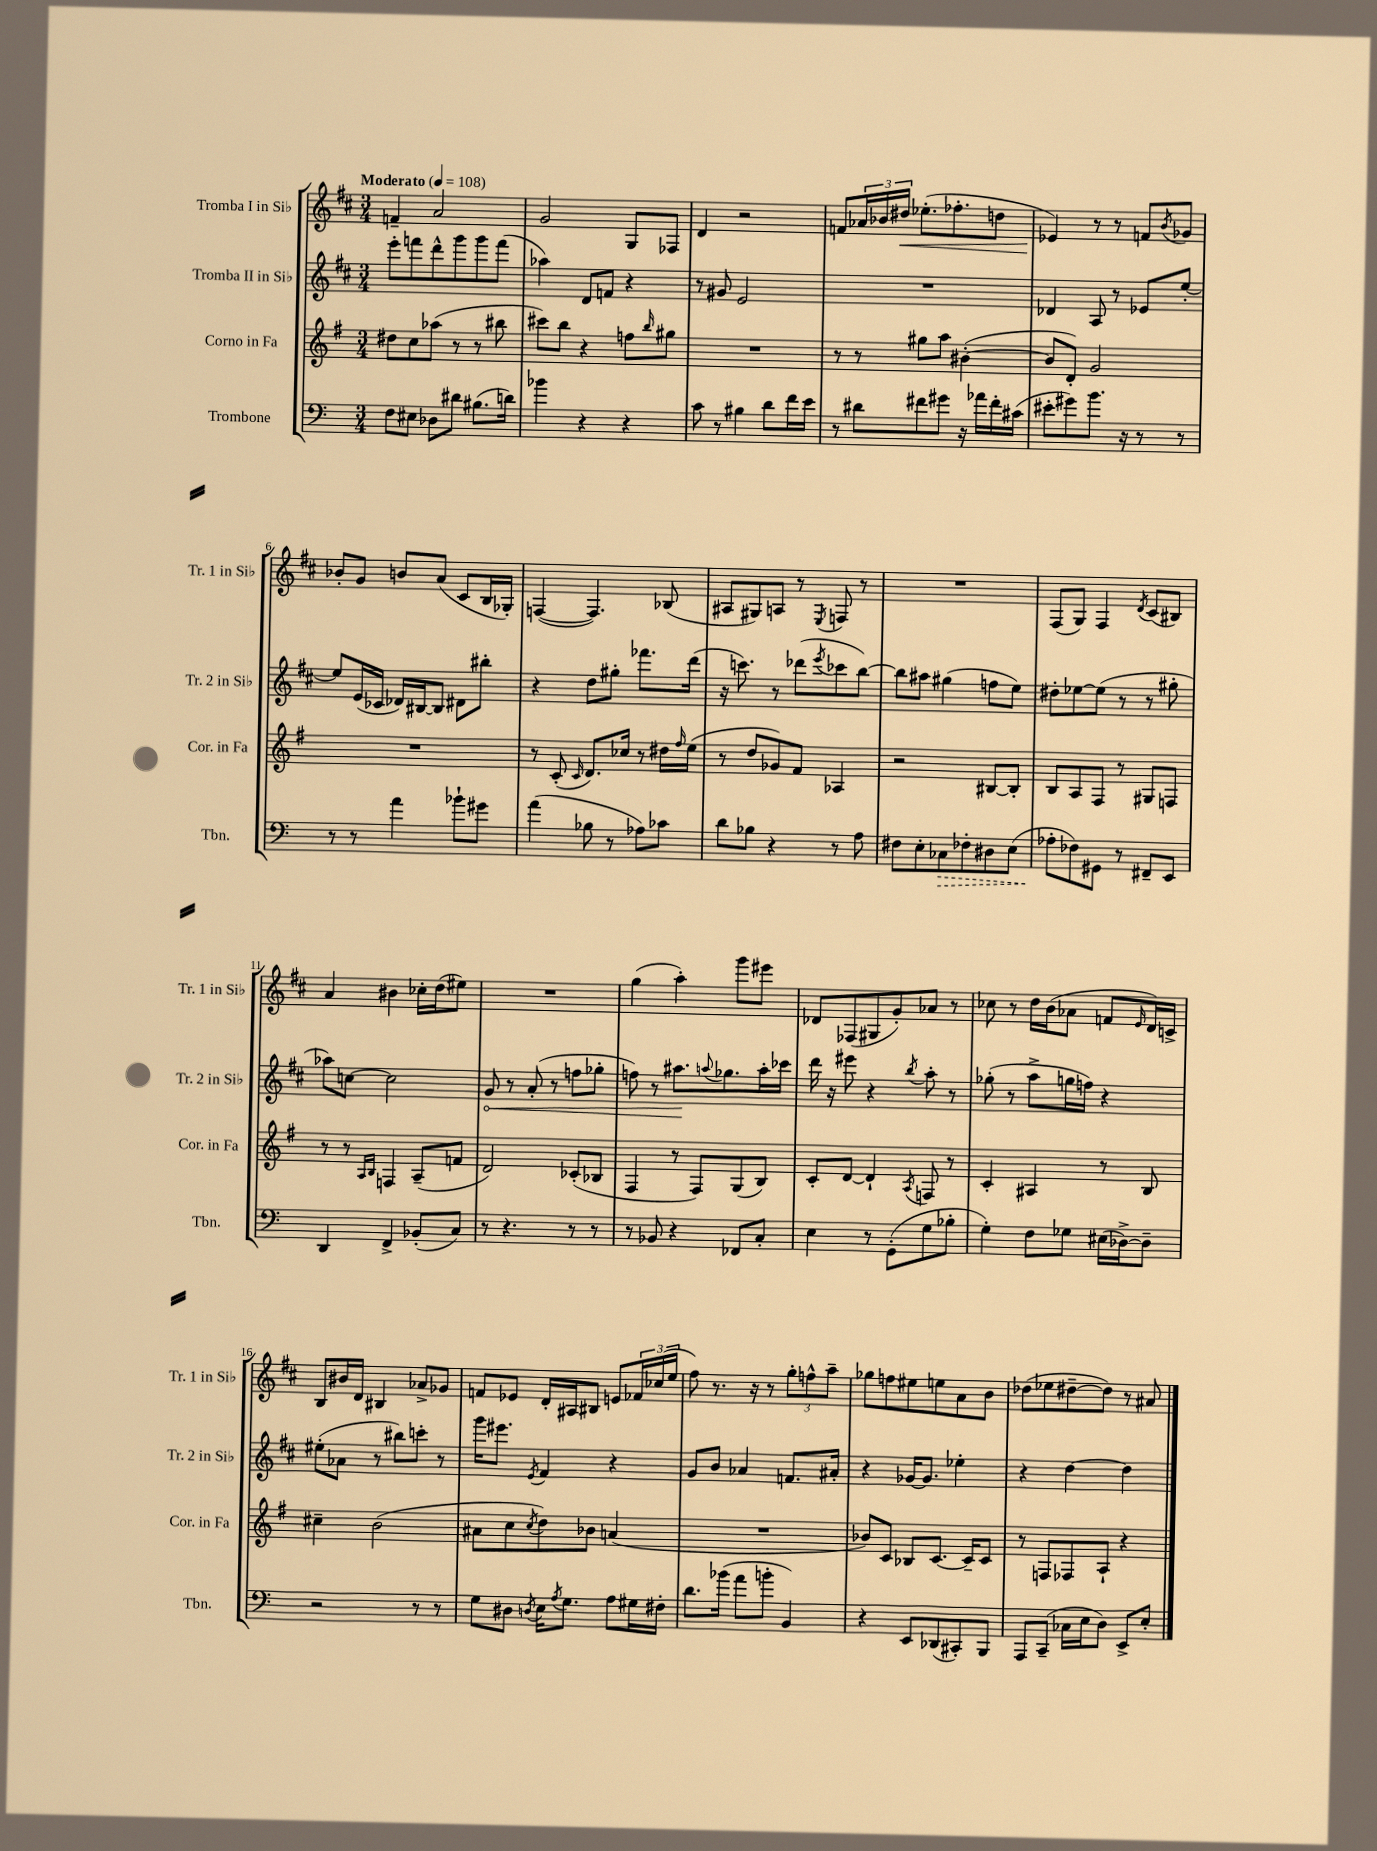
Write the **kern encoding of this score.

**kern	**kern	**kern	**kern
*staff4	*staff3	*staff2	*staff1
*clefF4	*clefG2	*clefG2	*clefG2
*k[]	*k[f#]	*k[f#c#]	*k[f#c#]
*M3/4	*M3/4	*M3/4	*M3/4
*MM108	*MM108	*MM108	*MM108
8F	8dd#	8eee'	4f~
8E#	8cc	8fff	.
8D-	(8aa-	8ddd^^	2a
8d#	8r	8ggg	.
(8.B#	8r	8ggg	.
.	8bb#	(8fff	.
16d)	.	.	.
=	=	=	=
4b-	8ccc#)	4aa-)	2g
.	8bb	.	.
4r	4r	8d	.
.	.	8f	.
4r	8ff	4r	8G
.	16qqbb	.	.
.	8gg#	.	8F-
=	=	=	=
8c	2.r	8r	4d
8r	.	8g#	.
4B#	.	2e	2r
8d	.	.	.
16f	.	.	.
16e	.	.	.
=	=	=	=
8r	8r	2.r	8f
8d#	8r	.	24a-
.	.	.	24b-
.	.	.	24dd#
8f#	8gg#	.	(8.ee-'
8g#	8aa	.	.
.	.	.	8.ff-'
16r	([4b#'	.	.
16a-	.	.	.
16f#'	.	.	8dd
(16c#	.	.	.
=	=	=	=
8e#'	8b#]	4d-	4e-)
8g#)	8d')	.	.
8.b	2g	8A	8r
.	.	8r	8r
16r	.	.	.
8r	.	8e-	8f
.	.	.	8qb
8r	.	[8ee'	8g-
=	=	=	=
8r	2.r	8ee]	8b-'
8r	.	(16e	8g
.	.	16c-	.
4a	.	16d-)	8b
.	.	[16B#	.
.	.	8B#]	(8a
8b-`	.	8d#	8c#
8g#	.	8bb#'	16B
.	.	.	16G-')
=	=	=	=
(4a	8r	4r	([4F
.	(8c'	.	.
.	16qqc	.	.
8B-	8.d)	8dd	4.F])
8r	.	8gg#'	.
.	16cc-	.	.
8A-)	8r	8.fff-	.
8c-	16dd#	.	(8B-
.	16qqff#	.	.
.	(16ee	(16ddd	.
=	=	=	=
8d	8r	16r	8A#
.	.	8.ccc)	.
8B-	8dd	.	8G#)
4r	8g-)	8r	8A
.	8f#	(8ddd-	8r
.	.	8qeee	8qE
8r	4A-	8ccc-	8F
8A	.	[8bb)	8r
=	=	=	=
8F#	2r	8bb]	2.r
8E'	.	8aa#	.
8C-	.	(4gg#	.
8F-'	.	.	.
8D#	[8B#	8ff	.
(8E	8B#']	8ee)	.
=	=	=	=
8A-'	8B	8dd#'	(8F#
8F-)	8A	[8ee-	8G)
8GG#	8F#	(8ee-]	4F#
8r	8r	8r	.
.	.	.	8qd
8FF#~	8G#	8r	(8c#
8EE	8F	8gg#'	8B#)
=	=	=	=
4DD	8r	8aa-)	4a
.	8r	[8cc	.
.	16qqA	.	.
.	16qqB	.	.
4FF^	4F	2cc]	4b#
(8BB-'	(8A~	.	16cc-'
.	.	.	(16dd
8C)	8f	.	8ee#)
=	=	=	=
8r	2d)	8g	2.r
4.r	.	8r	.
.	.	(8a'	.
.	.	8r	.
8r	(8c-'	8ff	.
8r	8B-	8gg-'	.
=	=	=	=
8r	4F#	8ff)	(4gg
8BB-	.	8r	.
4r	8r	8.aa#	4aa')
.	8F#)	.	.
.	.	8qqaa	.
.	.	8.gg-	.
8FF-	(8G	.	8ggg
8C'	8B)	16aa'	8eee#
.	.	16ccc-	.
=	=	=	=
4E	8c'	16ddd	8d-
.	.	16r	.
.	[8d	8eee#	(8F-
8r	4d`]	4r	8G#
(8GG'	.	.	8g')
.	8qA	8qbb	.
8G	8F	8aa'	8a-
8B-'	8r	8r	8r
=	=	=	=
4G')	4c'	(8gg-'	8cc-
.	.	8r	8r
8F	4A#	8aa^	16dd
.	.	.	(16b
8G-	.	16gg	8a-
.	.	16ff)	.
(16E#	8r	4r	8f
[16D-^)	.	.	.
.	.	.	16qqe
8D-~]	8B	.	16d)
.	.	.	16c^
=	=	=	=
2r	4cc#~	(8ee#'	8B
.	.	8a-	16b#
.	.	.	16d
.	(2b	8r	4B#
.	.	8bb#)	.
8r	.	8ccc'	8a-^
8r	.	8r	8g-
=	=	=	=
8G	8a#	16ggg	8f
.	.	8.eee#	.
8D#	8cc	.	8e-
8qD	8qcc	8qe	.
16E	8dd)	4f#	16d'
8qA	.	.	.
8.G	.	.	16A#
.	8b-	.	8B#
8A	(4a	4r	8e
16G#	.	.	24f-
.	.	.	(24cc-
16F#'	.	.	.
.	.	.	24ee
=	=	=	=
8.d	2.r	8g	8ff#)
.	.	8b	8.r
(16b-	.	.	.
8a	.	4a-	.
.	.	.	16r
8b'	.	.	8r
4BB)	.	8.f	12gg'
.	.	.	12ff^^
.	.	.	12aa~
.	.	16a#'	.
=	=	=	=
4r	8b-)	4r	8gg-
.	8c	.	8ff
8EE	8B-	[16g-	8ee#
.	.	8.g-]	.
(8DD-	[8.c	.	8ee
8CC#')	.	4ee-'	8a
.	16c~]	.	.
8BBB	8c	.	8b
=	=	=	=
8AAA	8r	4r	(8dd-
(8CC~	8F	.	8ee-
16C-	8F-	[4dd	[8dd#~
16E	.	.	.
8D)	8A`	.	8dd#])
8EE^	4r	4dd]	8r
8E'	.	.	8a#
==	==	==	==
*-	*-	*-	*-
